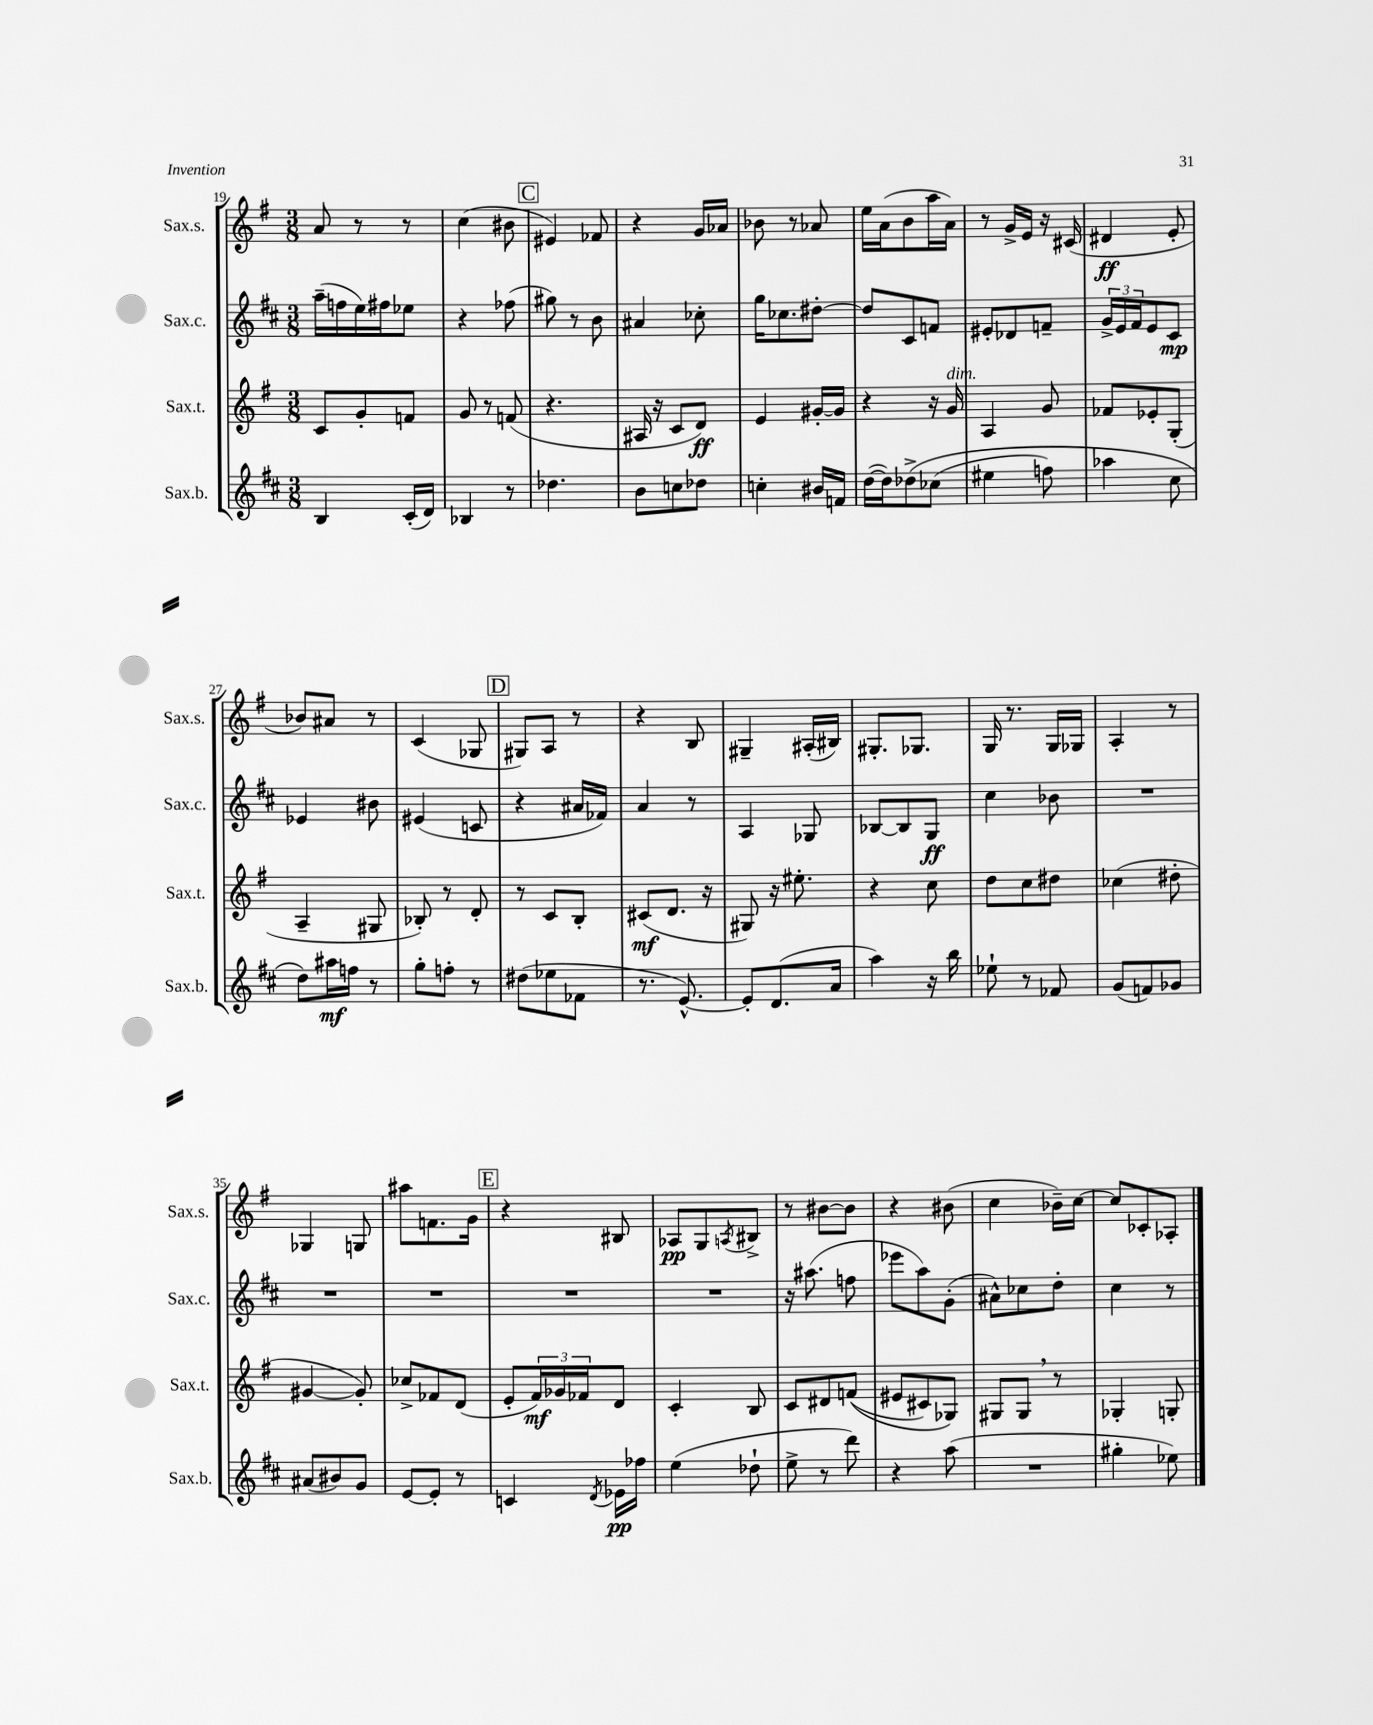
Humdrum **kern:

**kern	**kern	**kern	**kern
*staff4	*staff3	*staff2	*staff1
*clefG2	*clefG2	*clefG2	*clefG2
*k[f#c#]	*k[f#]	*k[f#c#]	*k[f#]
*M3/8	*M3/8	*M3/8	*M3/8
4B/	8c/L	(16aa~\LL	8a/
.	.	16ff\	.
.	8g'/	16ee\)	8r
.	.	16ff#\J	.
(16c#'/LL	8f/J	8ee-\J	8r
16d/JJ)	.	.	.
=	=	=	=
4B-/	8g/	4r	(4cc\
.	8r	.	.
8r	(8f/	(8ff-\	8b#\
=	=	=	=
4.dd-\	4.r	8gg#\)	4e#/)
.	.	8r	.
.	.	8b\	8f-/
=	=	=	=
8b\L	16A#/	4a#/	4r
.	16r	.	.
8cc\	8c/L	.	.
8dd-\J	8d/J)	8cc-'\	16g/LL
.	.	.	16a-/JJ
=	=	=	=
4cc'\	4e/	16gg\LK	8b-\
.	.	8.cc-\	.
.	.	.	8r
16b#/LL	[16g#'/LL	[8dd#'\J	8a-/
16f/JJ	16g#/]JJ	.	.
=	=	=	=
([16dd\LL	4r	8dd#/]L	16ee\LL
16dd\]J)	.	.	(16a\J
&(8dd-^\	.	8c#/	8b\
(8cc-\J	16r	8f/J	16aa\L
.	16g/	.	16a\JJ)
=	=	=	=
4ee#\	4A/	8e#'/L	8r
.	.	8d-/	16g^/LL
.	.	.	16e/JJ
8ff\)	8g/	8f~/J	16r
.	.	.	(16c#/
=	=	=	=
4aa-\	8f-/L	24g^/LL	4d#/
.	.	24e/	.
.	.	24f#/J	.
.	8e-'/	8e/	.
8cc#\	(8G'/J	8c#/J	8e'/
=	=	=	=
8dd\L&)	4A~/	4e-/	8b-/L)
16aa#\L	.	.	8a#/J
16ff\JJ	.	.	.
8r	8G#/	8b#\	8r
=	=	=	=
8gg'\L	8B-'/)	(4e#/	(4c/
8ff'\J	8r	.	.
8r	8d'/	8c/	8G-/
=	=	=	=
(8dd#\L	8r	4r	8G#/L)
8ee-\	8c/L	.	8A/J
8f-\J	8B'/J	16a#/LL	8r
.	.	16f-/JJ)	.
=	=	=	=
8.r	(8c#/L	4a/	4r
.	8.d/J	.	.
[8.e^^/)	.	.	.
.	.	8r	8B/
.	16r	.	.
=	=	=	=
8e'/]L	8G#/)	4A/	4G#~/
(8.d/	16r	.	.
.	8.ee#'\	.	.
.	.	8G-/	(16A#'/LL
16a/Jk	.	.	16B#/JJ)
=	=	=	=
4aa\)	4r	[8B-/L	8.G#'/L
.	.	8B-/]	.
.	.	.	8.G-/J
16r	8cc\	8G/J	.
16bb\	.	.	.
=	=	=	=
8ee-`\	8dd\L	4cc#\	16G/
.	.	.	8.r
8r	8cc\	.	.
8f-/	8dd#\J	8b-\	16G/LL
.	.	.	16G-/JJ
=	=	=	=
(8g/L	(4cc-\	4.r	4A'/
8f/)	.	.	.
8g-/J	8dd#'\	.	8r
=	=	=	=
(8a#/L	[4g#/	4.r	4G-/
8b#/)	.	.	.
8g/J	8g#'/])	.	8G/
=	=	=	=
[8e/L	8cc-^/L	4.r	8aa#\L
8e'/]J	8f-/	.	8.f\
8r	(8d/J	.	.
.	.	.	16g\Jk
=	=	=	=
4c/	8e'/L	4.r	4r
.	24f#/L)	.	.
.	24g-/	.	.
.	24f-/J	.	.
8qd/	.	.	.
16e-\LL	8d/J	.	8B#/
16ff-\JJ	.	.	.
=	=	=	=
(4ee\	4c'/	4.r	8A-/L
.	.	.	8G/
.	.	.	8qA/
8dd-`\	8B/	.	8B#^/J
=	=	=	=
8ee^\	8c/L	16r	8r
.	.	(8.aa#\	.
8r	8d#/	.	[8b#\L
8ddd\)	&((8f/J	8ff\	8b#\]J
=	=	=	=
4r	8e#/L	8eee-\L	4r
.	8c#/)	8aa\)	.
(8aa\	8G-/J&)	(8g'\J	(8b#\
=	=	=	=
4.r	8G#/L	8a#^^\L)	4cc\
.	8G#/J	8cc-\	.
.	8r	8dd'\J	16b-~\LL)
.	.	.	[16cc\JJ
=	=	=	=
4gg#'\	4G-'/	4cc#\	8cc/]L
.	.	.	8c-'/
8ee-\)	8G'/	8r	8A-'/J
==	==	==	==
*-	*-	*-	*-
